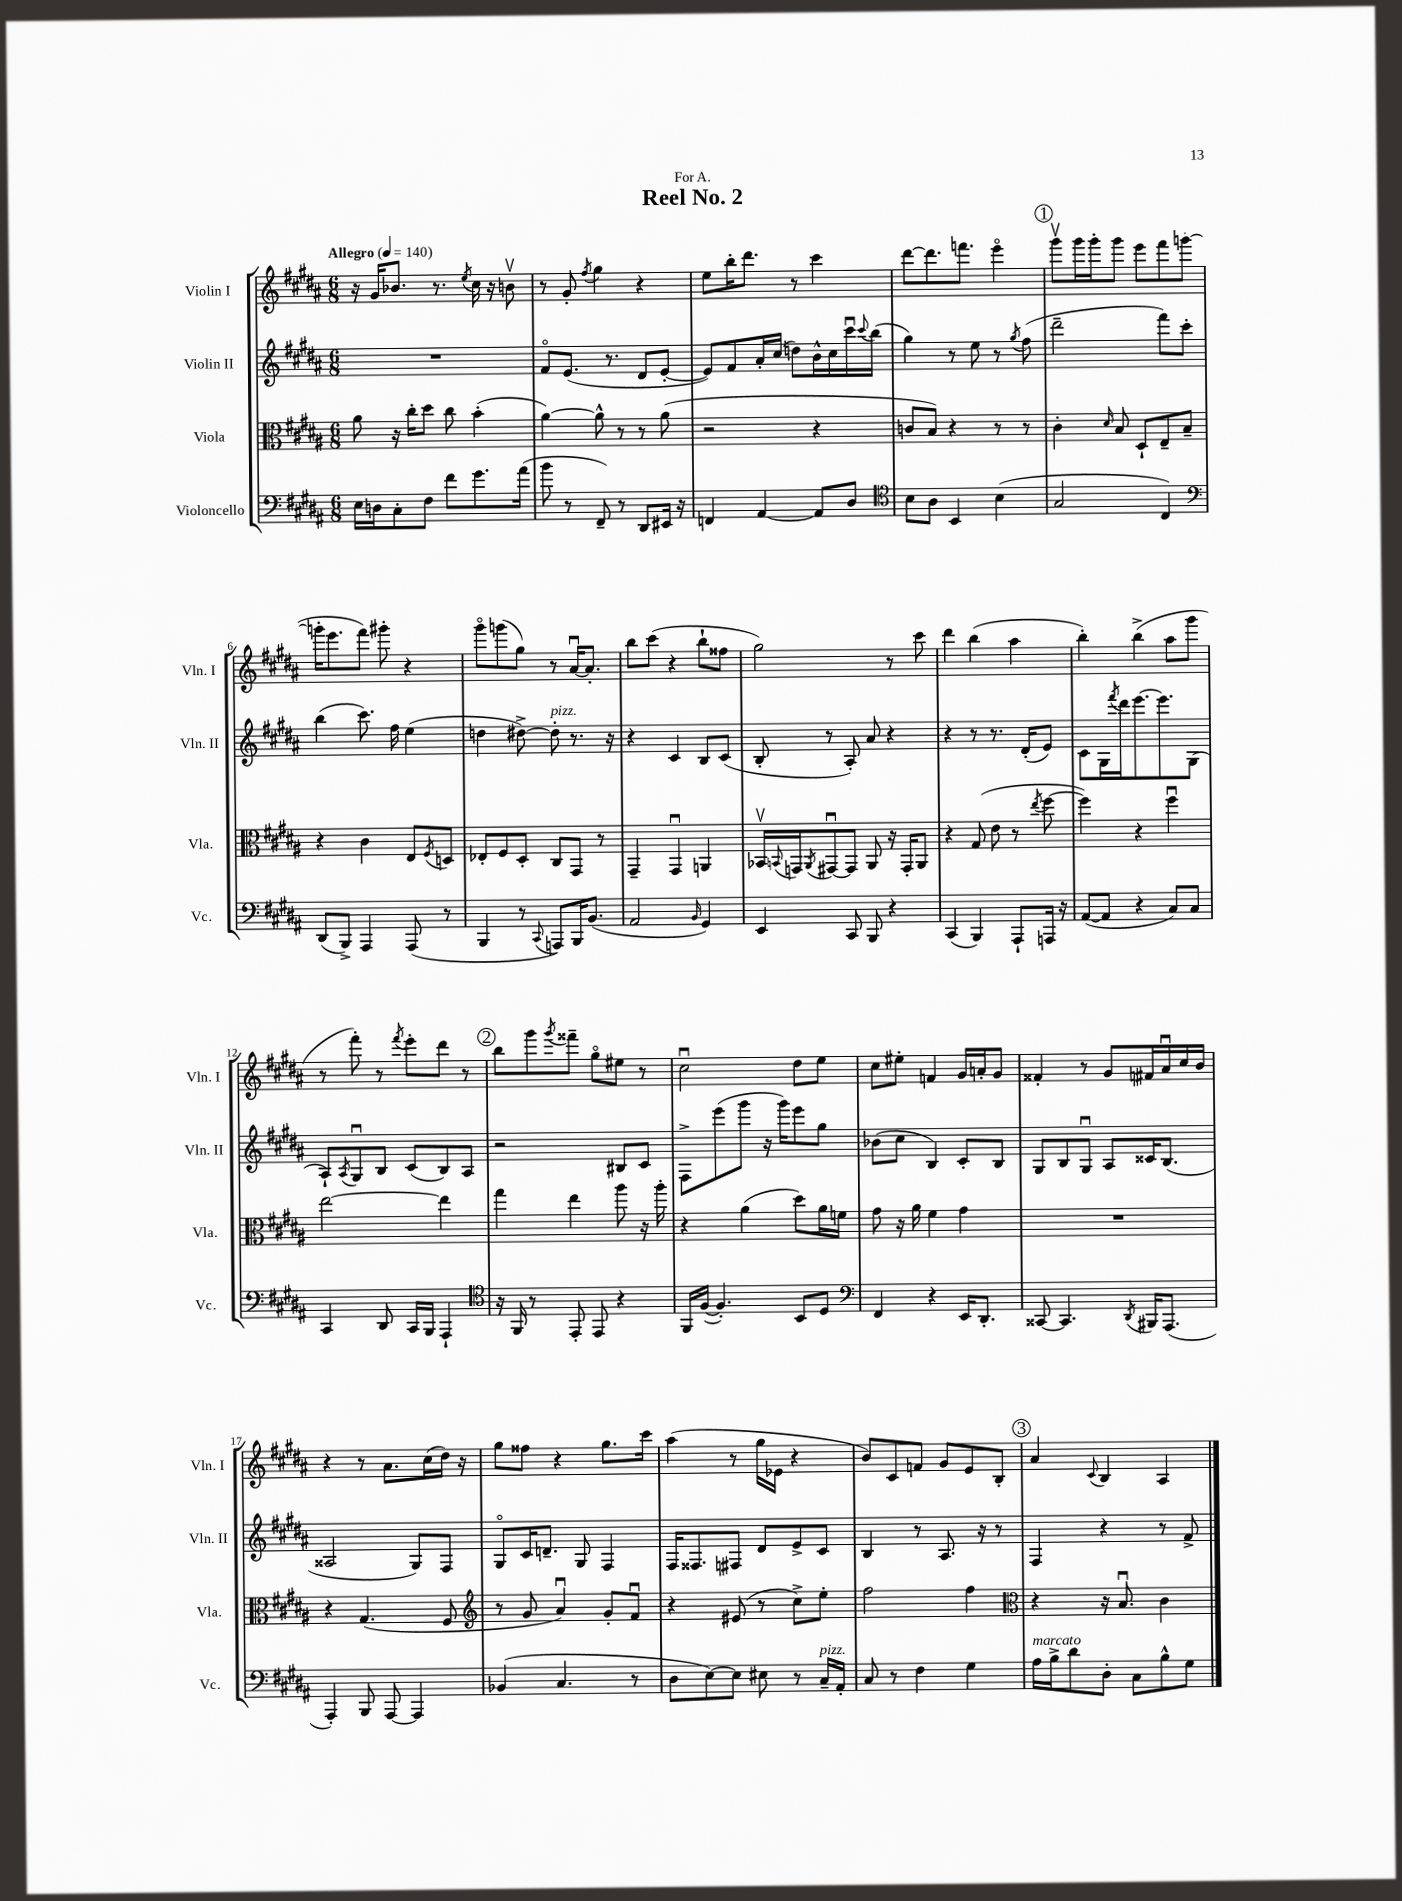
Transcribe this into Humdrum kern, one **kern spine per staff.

**kern	**kern	**kern	**kern
*staff4	*staff3	*staff2	*staff1
*clefF4	*clefC3	*clefG2	*clefG2
*k[f#c#g#d#a#]	*k[f#c#g#d#a#]	*k[f#c#g#d#a#]	*k[f#c#g#d#a#]
*M6/8	*M6/8	*M6/8	*M6/8
*MM140	*MM140	*MM140	*MM140
16E\LL	8a#\	2.r	16r
16D\J	.	.	16g#/LK
8C#'\	16r	.	8.b-/J
.	16cc#'\LK	.	.
8F#\J	8dd#\J	.	.
.	.	.	8.r
8f#\L	8cc#\	.	.
.	.	.	8qee/
8.g#\	(4b'\	.	16cc#\
.	.	.	16r
.	.	.	8bv\
(16a#\Jk	.	.	.
=	=	=	=
8b\	[4a#\)	8f#o/L	8r
8r	.	(8.e/J	8g#'/
.	.	.	8qff#/
8FF#~/)	8a#^^\]	.	4gg#\
.	.	8.r	.
8r	8r	.	.
8DD#/L	8r	8d#/L	4r
16EE#/Jk	(8a#\	[8e'/J	.
16r	.	.	.
=	=	=	=
4FF/	2r	8e/]L)	8ee\L
.	.	8f#/	16bb'\K
.	.	.	8.ddd#\J
[4AA#/	.	16a#'/L	.
.	.	(16cc#/JJ	.
.	.	8dd\L)	8r
8AA#/]L	4r	16b^^\L	4ccc#\
.	.	16cc#\	.
8D#/J	.	16ccc#u\	.
.	.	8qqccc#/	.
.	.	(16bb\JJ	.
=	=	=	=
*clefC4	*	*	*
8B\L	8c/L	4gg#\)	[8ddd#\L
8A#\J	8B/J)	.	8.ddd#\]
4BB/	4r	8r	.
.	.	.	8.fff\J
.	.	8ee\	.
(4B\	8r	8r	4eeeo\
.	.	8qgg#/	.
.	8r	(8ff#\	.
=	=	=	=
2G#/	4c#'\	2ddd#~\	8ggg#v\L
.	.	.	16ggg#\L
.	.	.	16ggg#'\J
.	16qqd#/	.	.
.	8B/	.	8ggg#\J
.	8D#`/L	.	8eee\L
4C#/)	8E~/	8fff#\L)	8fff#\
.	8B~/J	8ccc#'\J	([8ggg\J
=	=	=	=
*clefF4	*	*	*
(8DD#/L	4r	(4bb\	16ggg'\]LK
.	.	.	8.eee\
8BBB^/J)	.	.	.
4AAA#/	4c#\	8.ccc#\)	8fff#\J)
.	.	.	8ggg#'\
.	.	16ff#\	.
(8AAA#/	8E/L	(4ee\	4r
.	8qF#/	.	.
8r	8D/J	.	.
=	=	=	=
4BBB/	8E-'/L	4dd\	8ggg#o\L
.	8F#/	.	(8ggg\
8r	8D#'/J	[8dd#^\)	8gg#\J)
8qqCC#/	.	.	.
8AAA/L)	8C#/L	8dd#'\]	8r
16BBB/K	8GG#/J	8.r	[16a#u/LK
(8.BB/J	.	.	8.a#'/]J
.	8r	.	.
.	.	16r	.
=	=	=	=
2AA#/	4GG#~/	4r	8bb\L
.	.	.	(8ccc#\J
.	4GG#u/	4c#/	4r
16qqBB/	.	.	.
4GG#/)	4AA/	8B/L	8bb`\L
.	.	(8c#/J	8ff##\J
=	=	=	=
4EE/	16BB-v/LL	8B'/	2gg#\)
.	8qqBB/	.	.
.	16GG/J	.	.
.	8qAA#/	.	.
.	[8GG#u/	8r	.
8CC#/	8GG#/]J	8A#'/)	.
8BBB/	8AA#/	8a#/	.
4r	16r	4r	8r
.	16GG#'/LK	.	.
.	8AA#/J	.	8ccc#\
=	=	=	=
(4CC#/	4r	4r	4ddd#\
4BBB/)	(8G#/	8r	(4bb\
.	8e\	8.r	.
8AAA#`/L	8r	.	4aa#\
.	.	(16d#'/LK	.
.	8qee/	.	.
16AAA/Jk	[8ff#\	8e/J)	.
16r	.	.	.
=	=	=	=
([8AA#/L	4ff#\])	8c#\L	4bb'\)
8AA#/]J	.	16G#\L	.
.	.	8qfff#/	.
.	.	16ddd#\J	.
4r	4r	[8.eee\	(4bb^\
.	.	8.eee\]	.
8C#/L)	4ff#u\	.	8aa#\L
8C#/J	.	(8G#\J	8ggg#\J
=	=	=	=
4CC#/	[2ee\	8A#`/L)	8r
.	.	8qA#/	.
.	.	8G#u/	8fff#'\)
8DD#/	.	8B/J	8r
.	.	.	8qfff#/
16CC#/LL	.	(8c#/L	8eee'\L
16BBB/JJ	.	.	.
4AAA#`/	4ee\]	8B/)	8ddd#\J
.	.	8A#/J	8r
=	=	=	=
*clefC4	*	*	*
16r	4gg#\	2r	8bb\L
16FF#/	.	.	.
8r	.	.	8ggg#\
.	.	.	8qggg#/
8EE'/	4ee\	.	8fff##~\J
8EE/	.	.	8gg#o\L
4r	8aa#\	8B#/L	8ee#\J
.	16r	8c#/J	8r
.	16aa#'\	.	.
=	=	=	=
16FF#/LL	4r	8F#^\L	2cc#u\
([16F#/JJ	.	.	.
4.F#'/])	.	(8eee\	.
.	(4a#\	8ggg#\J	.
.	.	16r	.
.	.	16ggg#\LK)	.
8BB/L	8dd#\L)	8eee\	8dd#\L
8D#/J	16a#\L	8gg#\J	8ee\J
.	16f\JJ	.	.
=	=	=	=
*clefF4	*	*	*
4FF#/	8g#\	(8b-\L	8cc#\L
.	16r	8cc#\J	8ee#'\J
.	16a#\	.	.
4r	4f#\	4B/)	4f/
16EE/LK	4g#\	8c#'/L	16g#/LL
8.DD#'/J	.	.	16a'/J
.	.	8B/J	8g#/J
=	=	=	=
[8CC##/	2.r	8G#/L	4f##'/
4.CC##/]	.	8B/	.
.	.	8G#u/J	8r
.	.	8A#/L	8g#/L
8qDD#/	.	.	.
16BBB#/LK	.	16c##/K	16f#/L
(8.AAA#/J	.	(8.B/J	16a#u/
.	.	.	16cc#/
.	.	.	16b/JJ
=	=	=	=
4AAA#'/)	4r	2A##/	4r
8BBB/	(4.G#/	.	8r
[8AAA#/	.	.	8.a#\L
4AAA#/]	.	8G#/L)	.
.	.	.	(16cc#\L
.	8F#/	8F#/J	16dd#\JJ)
.	.	.	16r
=	=	=	=
*	*clefG2	*	*
(4BB-/	8r	8G#o/L	8gg#\L
.	8g#/	16c#/K	8ff##\J
.	.	8.d~/J	.
4.C#/	4a#u/)	.	4r
.	.	8G#/	.
.	8g#'/L	4F#/	8.gg#\L
8r	8f#u/J	.	.
.	.	.	16ccc#\Jk
=	=	=	=
8D#\L	4r	16F#/LK	(4aa#\
.	.	8.F##/	.
[8E\)	.	.	.
8E\]J	(8e#/	8F#/J	8r
8E#\	8r	8d#/L	16gg#\LL
.	.	.	16e-\JJ
8r	8cc#^\L)	8e^/	4r
16C#~/LL	8ee'\J	8c#/J	.
16AA#'/JJ	.	.	.
=	=	=	=
8C#/	2ff#\	4B/	8b/L)
8r	.	.	8c#/
4F#\	.	8r	8f/J
.	.	8.A#/	8g#/L
4G#\	4ff#\	.	8e/
.	.	16r	.
.	.	8r	8B'/J
=	=	=	=
*	*clefC3	*	*
16A#\LL	4r	4F#/	4a#/
16B^\J	.	.	.
8d#\	.	.	.
.	.	.	8qqc#/
8D#'\J	16r	4r	4B/
.	8.Bu/	.	.
8C#\L	.	.	.
8B^^\	4c#\	8r	4A#/
8G#\J	.	8f#^/	.
==	==	==	==
*-	*-	*-	*-
